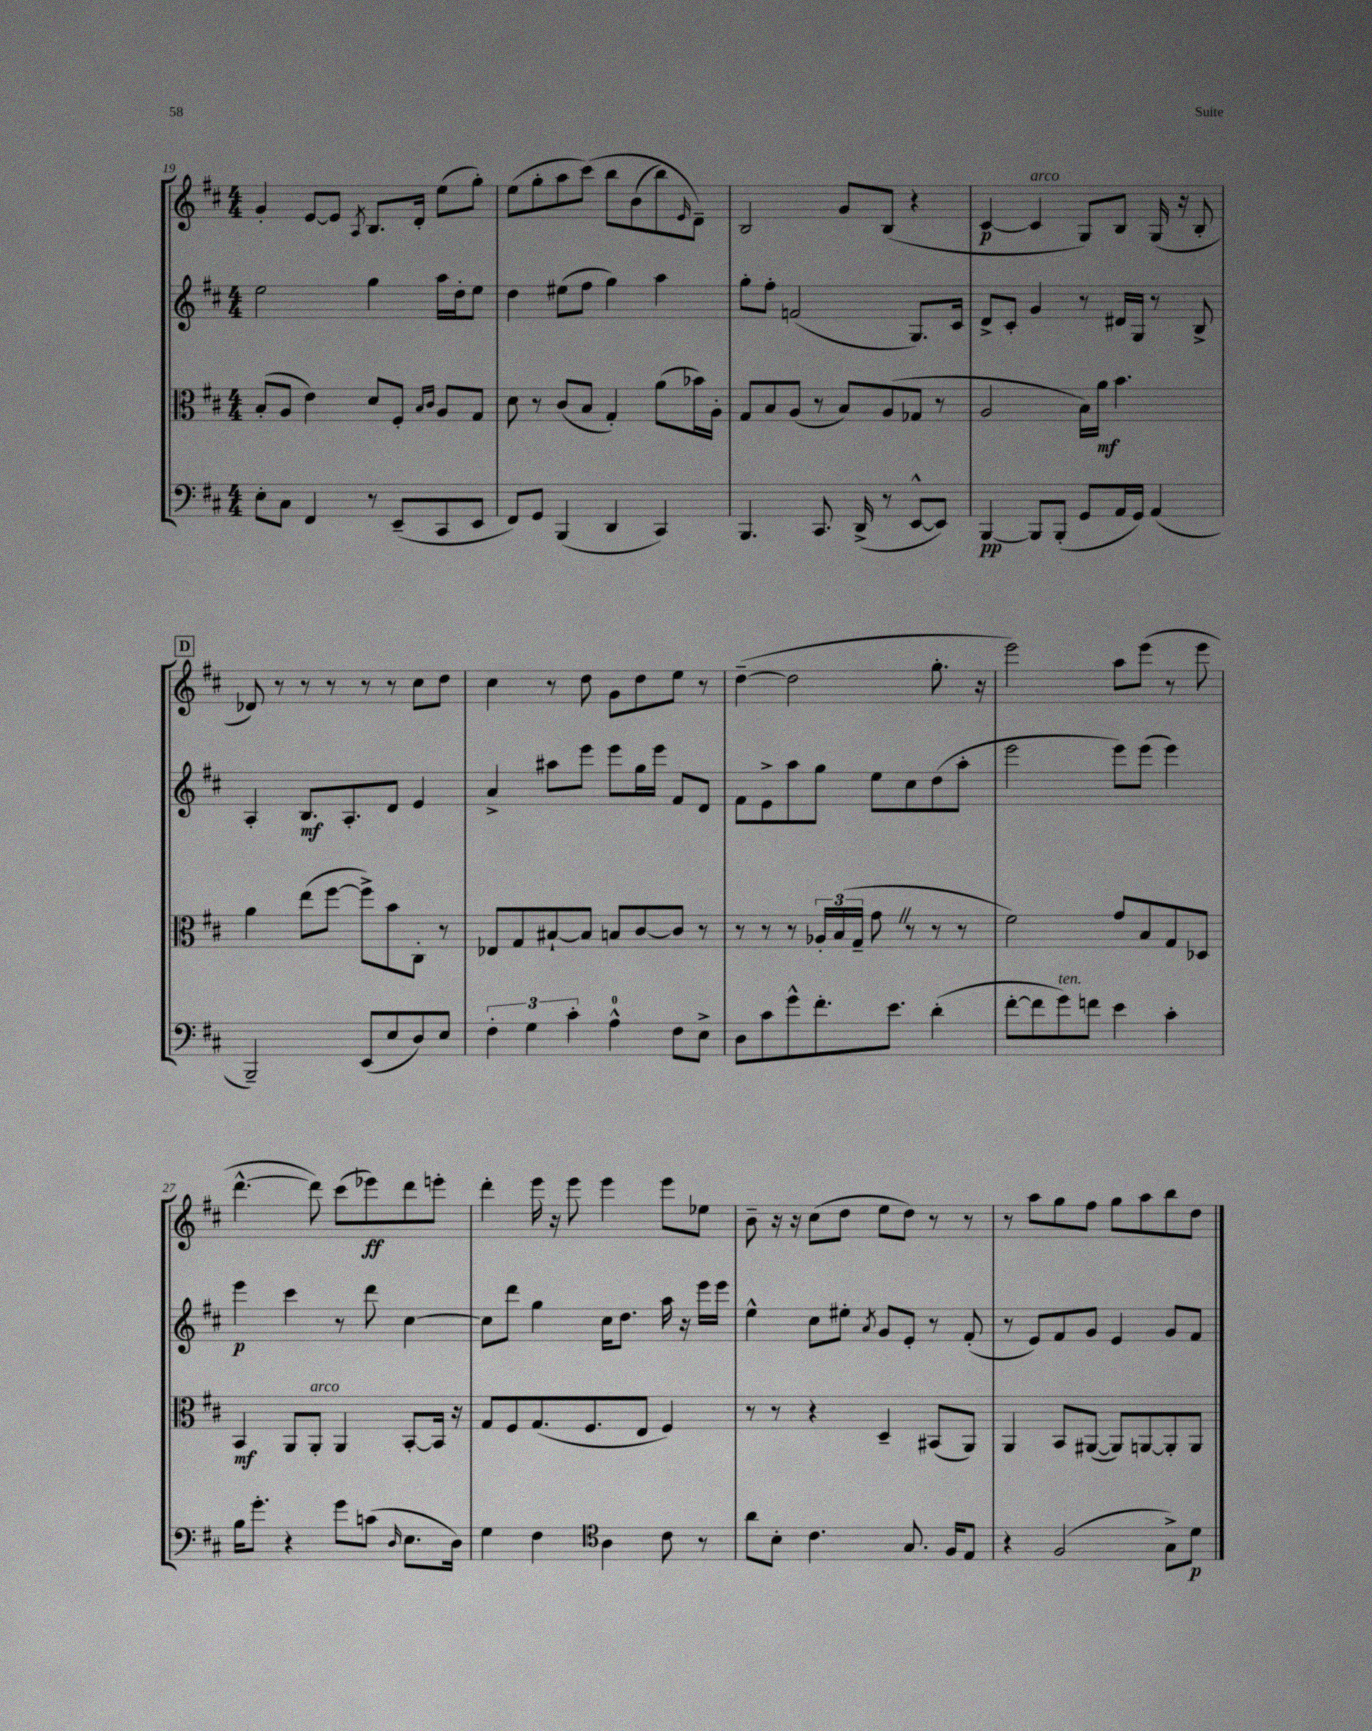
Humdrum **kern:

**kern	**kern	**kern	**kern
*staff4	*staff3	*staff2	*staff1
*clefF4	*clefC3	*clefG2	*clefG2
*k[f#c#]	*k[f#c#]	*k[f#c#]	*k[f#c#]
*M4/4	*M4/4	*M4/4	*M4/4
8E'	(8B'	2ee	4g'
8C#	8A	.	.
4FF#	4e)	.	[8e
.	.	.	8e]
.	.	.	8qA
8r	8d	4gg	8.B
(8EE~	8F#'	.	.
.	.	.	16d'
.	16qqB	.	.
.	16qqc#	.	.
8CC#	8A	16aa	(8ee
.	.	16dd'	.
8EE	8G	8ee	8gg')
=	=	=	=
8FF#)	8d	4dd	(8ee
8GG	8r	.	8gg'
(4BBB	(8c#	(8ee#	8aa
.	8B	8ff#	&(8ccc#)
4DD	4G')	4gg)	8bb
.	.	.	(8b
4CC#)	(8a	4aa	8bb)
.	.	.	16qqe
.	16b-)	.	8d~&)
.	16A'	.	.
=	=	=	=
4.BBB	8G	8gg'	2B
.	8B	8ff#'	.
.	(8A	(2f	.
8.CC#	8r	.	.
.	8B)	.	8g
(16DD^	.	.	.
8r	(8A	.	(8B
[8EE^^	8G-	8.G)	4r
8EE])	8r	.	.
.	.	16c#	.
=	=	=	=
[4BBB	2A	8d^	[4c#
.	.	8c#'	.
8BBB]	.	4g	4c#]
(8BBB'	.	.	.
8GG	16B)	8r	8G)
.	16a	.	.
16AA	4.b	16d#	8B
16GG)	.	16G	.
(4AA	.	8r	(16G
.	.	.	16r
.	.	8B^	8B'
=	=	=	=
2BBB~)	4a	4A'	8d-)
.	.	.	8r
.	(8ee	8.B	8r
.	[8ff#	.	8r
.	.	8.A'	.
(8EE	8ff#^])	.	8r
8E	8b	8d	8r
8D)	8C#'	4e	8cc#
8E	8r	.	8dd
=	=	=	=
6F#'	8E-	4a^	4cc#
.	8G	.	.
6G	.	.	.
.	[8B#`	8aa#	8r
6c#'	.	.	.
.	8B#]	8eee	8dd
4A^^	8B	8eee	8g
.	[8c#	16gg	8dd
.	.	16eee	.
8F#	8c#]	8f#	8ee
8E^	8r	8d	8r
=	=	=	=
8D	8r	8f#	([4dd~
8c#	8r	8e^	.
8g^^	8r	8aa	2dd]
8.f#'	24A-'	8gg	.
.	(24B	.	.
.	24G~	.	.
.	8g	8ee	.
8.e	.	.	.
.	8r	8cc#	.
(4d'	8r	(8dd	8.gg'
.	8r	8aa'	.
.	.	.	16r
=	=	=	=
[8f#'	2f#)	2eee	2eee)
8f#]	.	.	.
8g)	.	.	.
8f	.	.	.
4e	8g	8eee)	8aa
.	8B	(8eee	(8eee
4c#'	8G	4eee)	8r
.	8D-	.	8eee
=	=	=	=
16B	4BB	4eee	[4.ddd^^
8.g'	.	.	.
4r	8AA	4ccc#	.
.	8AA'	.	8ddd])
8g	4AA	8r	(8ccc#
(8c	.	8ddd	8eee-)
16qqD	.	.	.
8.E	[8BB'	[4cc#	8ddd
.	16BB]	.	8eee'
16D)	16r	.	.
=	=	=	=
4G	8G	8cc#]	4ddd'
.	8F#	8ddd	.
4F#	(8.G	4gg	16eee
.	.	.	16r
.	.	.	8eee
.	8.F#	.	.
*clefC4	*	*	*
4A	.	16cc#	4eee
.	.	8.dd	.
.	8E	.	.
8c#	4F#)	16aa	8eee
.	.	16r	.
8r	.	16eee	8ee-
.	.	16eee	.
=	=	=	=
8a	8r	4ee^^	8b~
8B'	8r	.	16r
.	.	.	16r
4.c#	4r	8cc#	(8cc#
.	.	8ee#'	8dd
.	.	8qa	.
.	4D~	8g	8ee
8.G	.	8e'	8dd)
.	(8BB#	8r	8r
16F#	.	.	.
8E	8AA)	(8f#'	8r
=	=	=	=
4r	4AA	8r	8r
.	.	8e)	8aa
(2F#	8BB	8f#	8gg
.	([8AA#	8g	8ff#
.	8AA#])	4e	8gg
.	[8AA	.	8aa
8G^)	8AA']	8g	8bb
8d	8AA	8f#	8dd
==	==	==	==
*-	*-	*-	*-
